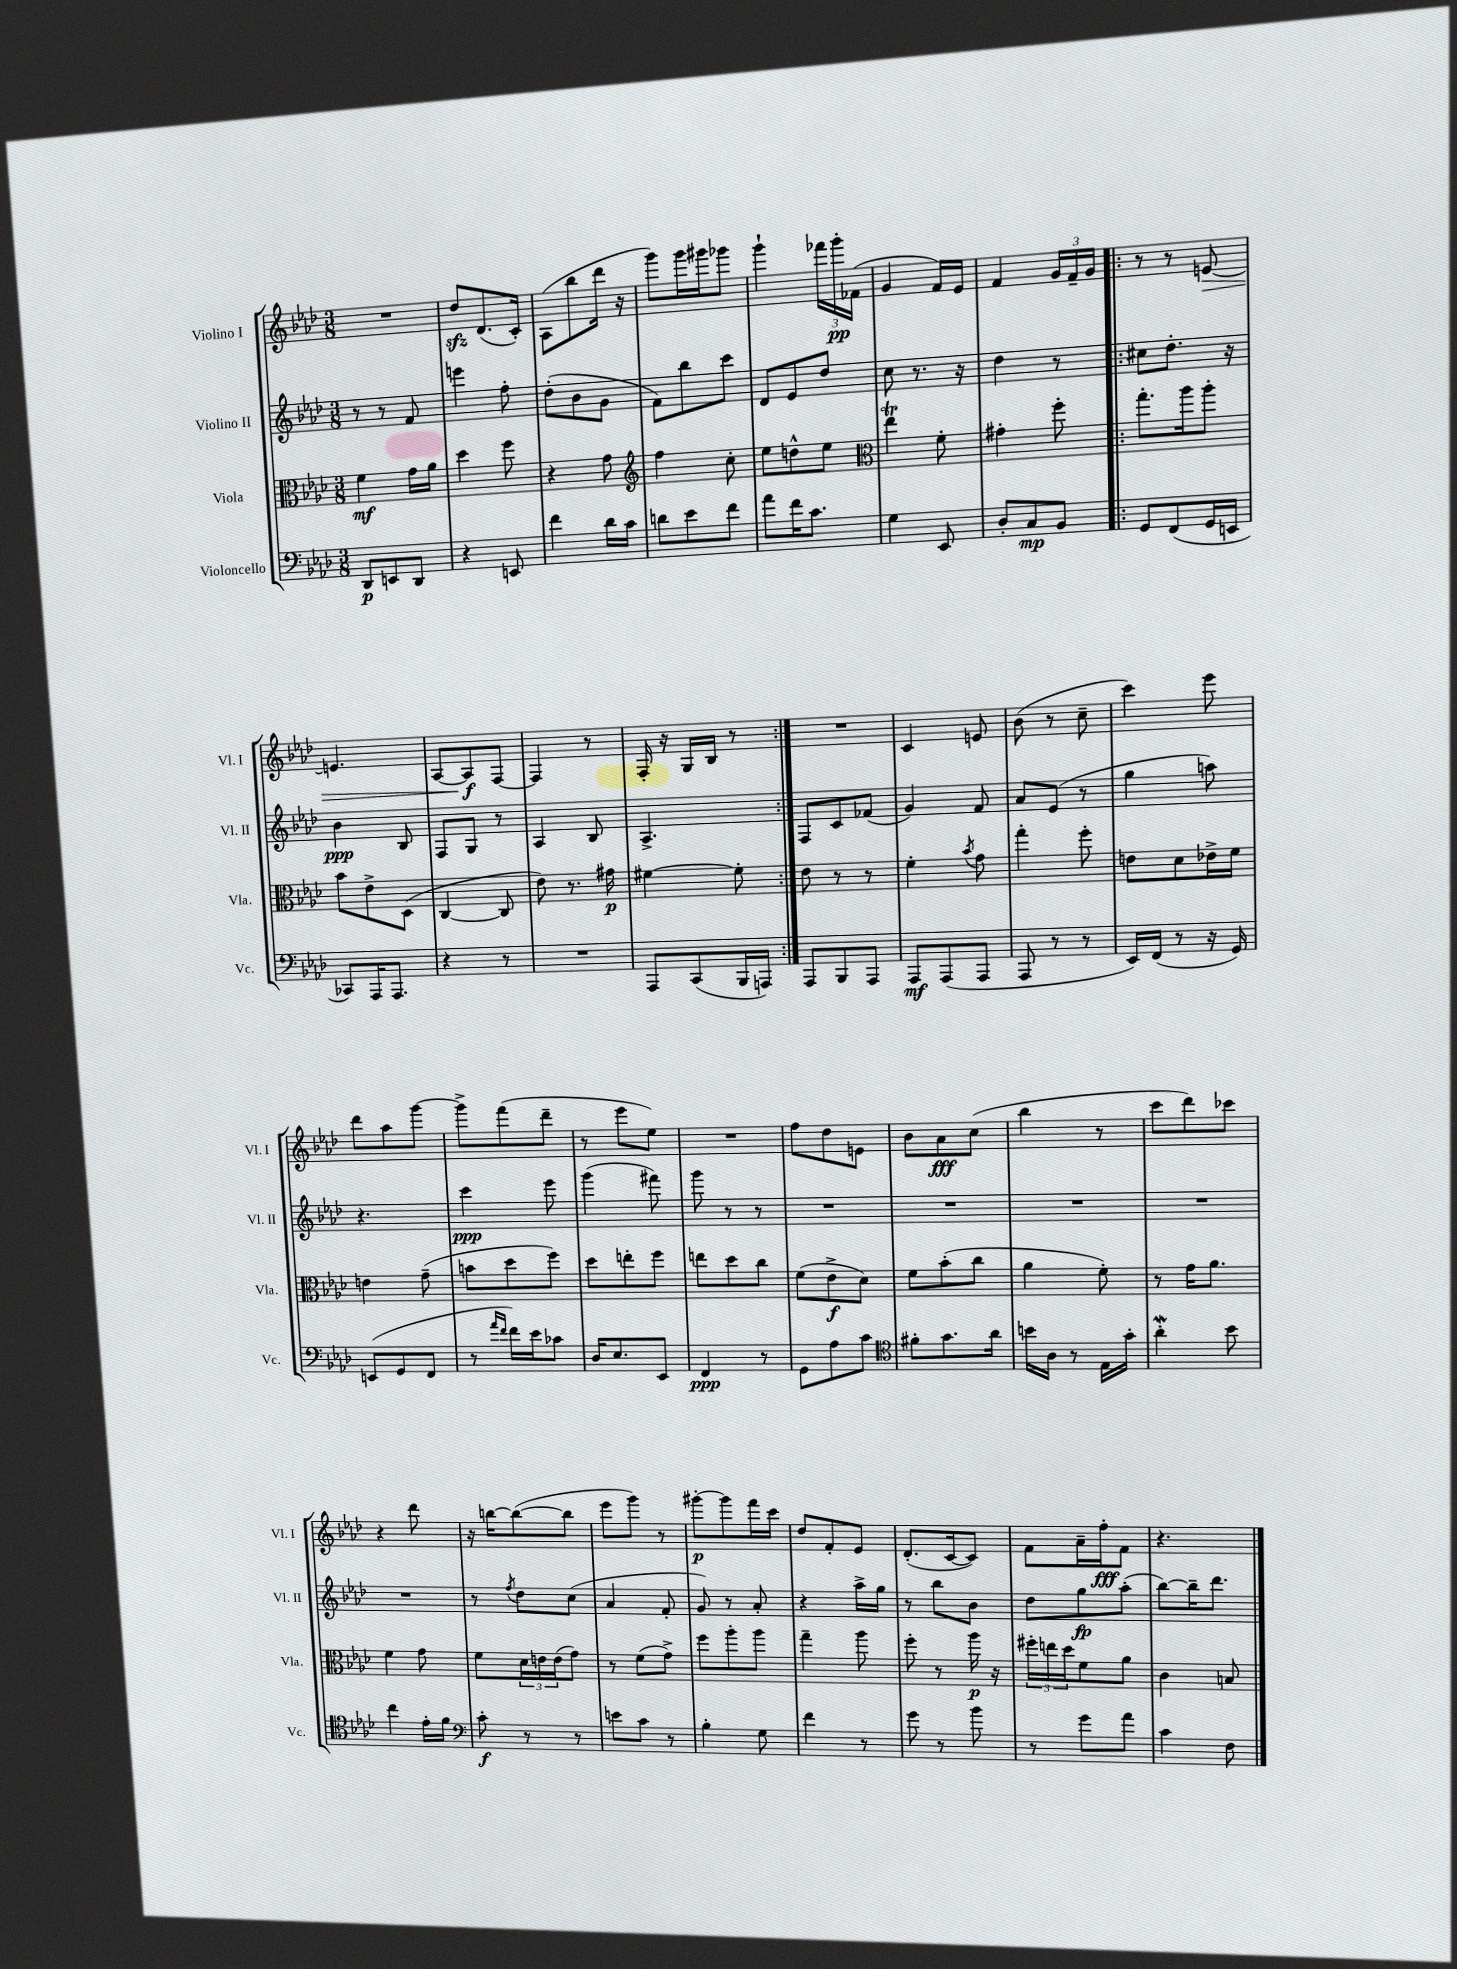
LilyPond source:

<<
\new StaffGroup <<
\new Staff = "s0" \with { instrumentName = "Violino I" shortInstrumentName = "Vl. I" } {
    \clef treble \key aes \major \numericTimeSignature \time 3/8
    R4. |
    des''8\sfz des'8.( c'16-.) |
    aes8( bes''8 des'''16 r16 |
    g'''8) g'''16 gis'''16 ges'''8 |
    g'''4-! \tuplet 3/2 { fes'''16 g'''16-.\pp fes'16( } |
    g'4 f'16) ees'16 |
    f'4 \tuplet 3/2 { g'16 f'16-- g'16 } |
    \repeat volta 2 { r8 r8 e'8~\> |
    e'4. |
    aes8~ aes8\f\! f8~ |
    f4 r8 |
    f16-. r16 g16 bes16 r8 | }
    R4. |
    c'4 e'8 |
    bes'8( r8 c''8-- |
    c'''4) ees'''8 |
    des'''8 aes''8 g'''8~ |
    g'''8-> f'''8( des'''8-- |
    r8 ees'''8 ees''8) |
    R4. |
    f''8 des''8 e'8 |
    bes'8 aes'8\fff c''8( |
    bes''4 r8 |
    c'''8 des'''8) ces'''8 |
    r4 des'''8 |
    r16 b''16~ b''8~( b''8 |
    ees'''8 g'''8) r8 |
    gis'''8~-.\p gis'''8 f'''16 c'''16 |
    des''8 f'8-. ees'8 |
    des'8.-.( c'16~ c'8) |
    f'8 aes'16-- f''16-.\fff f'8 |
    r4. \bar "|." |
}
\new Staff = "s1" \with { instrumentName = "Violino II" shortInstrumentName = "Vl. II" } {
    \clef treble \key aes \major \numericTimeSignature \time 3/8
    r8 r8 f'8 |
    e'''4 f''8-. |
    des''8-.( bes'8 g'8 |
    f'8) bes''8 c'''8 |
    des'8 ees'8 des''8 |
    c''8 r8. r16 |
    des''4 r8 |
    \repeat volta 2 { cis''8 des''8.-. r16 |
    bes'4\ppp bes8 |
    f8 g8 r8 |
    aes4 bes8 |
    aes4.-> | }
    f8 c'8 fes'8( |
    g'4) f'8 |
    aes'8 ees'8( r8 |
    g''4 a''8) |
    r4. |
    c'''4\ppp ees'''8 |
    g'''4( fis'''8) |
    g'''8 r8 r8 |
    R4. |
    R4. |
    R4. |
    R4. |
    R4. |
    r8 \acciaccatura { f''8 } des''8 c''8( |
    aes'4 f'8-. |
    g'8) r8 aes'8-. |
    r4 aes''16-> g''16 |
    r8 bes''8 bes'8 |
    des''8 g''8\fp aes''8-.( |
    bes''8~) bes''16-- des'''8. \bar "|." |
}
\new Staff = "s2" \with { instrumentName = "Viola" shortInstrumentName = "Vla." } {
    \clef alto \key aes \major \numericTimeSignature \time 3/8
    f'4\mf g'16 aes'16 |
    des''4 f''8 |
    r4 g'8 |
    \clef treble f''4 c''8-. |
    ees''8 d''8-^ ees''8 |
    \clef alto ees''4\trill f'8-. |
    gis'4-. f''8-. |
    \repeat volta 2 { g''8.-. aes''16 aes''8-. |
    bes'8 ees'8-> des8( |
    c4~ c8 |
    ees'8) r8. gis'16\p |
    fis'4~ fis'8-. | }
    ees'8 r8 r8 |
    f'4-. \acciaccatura { bes'8 } g'8 |
    g''4-. f''8-. |
    e'8 des'8 ees'16-> f'16 |
    e'4 g'8--( |
    b'8 des''8 f''8) |
    des''8 e''8-. f''8 |
    e''8 des''8 c''8 |
    f'8( ees'8->\f des'8) |
    f'8 bes'8-.( c''8 |
    aes'4 f'8-.) |
    r8 g'16 aes'8. |
    f'4 g'8 |
    f'8 \tuplet 3/2 { des'16 e'16 e'16( } g'8) |
    r8 f'8( g'8->) |
    f''8 aes''8-. aes''8 |
    g''4-- aes''8 |
    f''8-. r8 aes''16\p r16 |
    \tuplet 3/2 { fis''16-. e''16 des''16 } f'8 aes'8 |
    c'4 b8 \bar "|." |
}
\new Staff = "s3" \with { instrumentName = "Violoncello" shortInstrumentName = "Vc." } {
    \clef bass \key aes \major \numericTimeSignature \time 3/8
    des,8\p e,8 des,8 |
    r4 e,8 |
    f'4 des'16 c'16 |
    d'8 ees'8 f'8 |
    aes'8 f'16 c'8. |
    g4 ees,8 |
    des8-. c8\mp bes,8 |
    \repeat volta 2 { g,8 f,8( g,16 e,16 |
    ces,8) aes,,16 aes,,8. |
    r4 r8 |
    R4. |
    aes,,8 c,8( bes,,16 a,,16) | }
    aes,,8 bes,,8 aes,,8 |
    aes,,8\mf aes,,8( aes,,8 |
    aes,,8 r8 r8 |
    ees,16) f,16( r8 r16 g,16) |
    e,8( g,8 f,8 |
    r8 \grace { aes'16 f'16 } f'16) ees'16 ces'8 |
    des16 ees8. ees,8 |
    f,4\ppp r8 |
    g,8 aes8 c'8 |
    \clef tenor fis'8-. g'8. aes'16 |
    b'16 aes16 r8 ees16 g'16-. |
    aes'4-.\mordent bes'8 |
    c''4 ees'16-. f'16 |
    \clef bass c'8-.\f r8 r8 |
    e'8 c'8 r8 |
    bes4-. g8 |
    f'4 r8 |
    g'8 r8 bes'8 |
    r8 g'8 aes'8 |
    c'4 f8 \bar "|." |
}
>>
>>
\layout { \context { \Score \remove "Bar_number_engraver" } }
